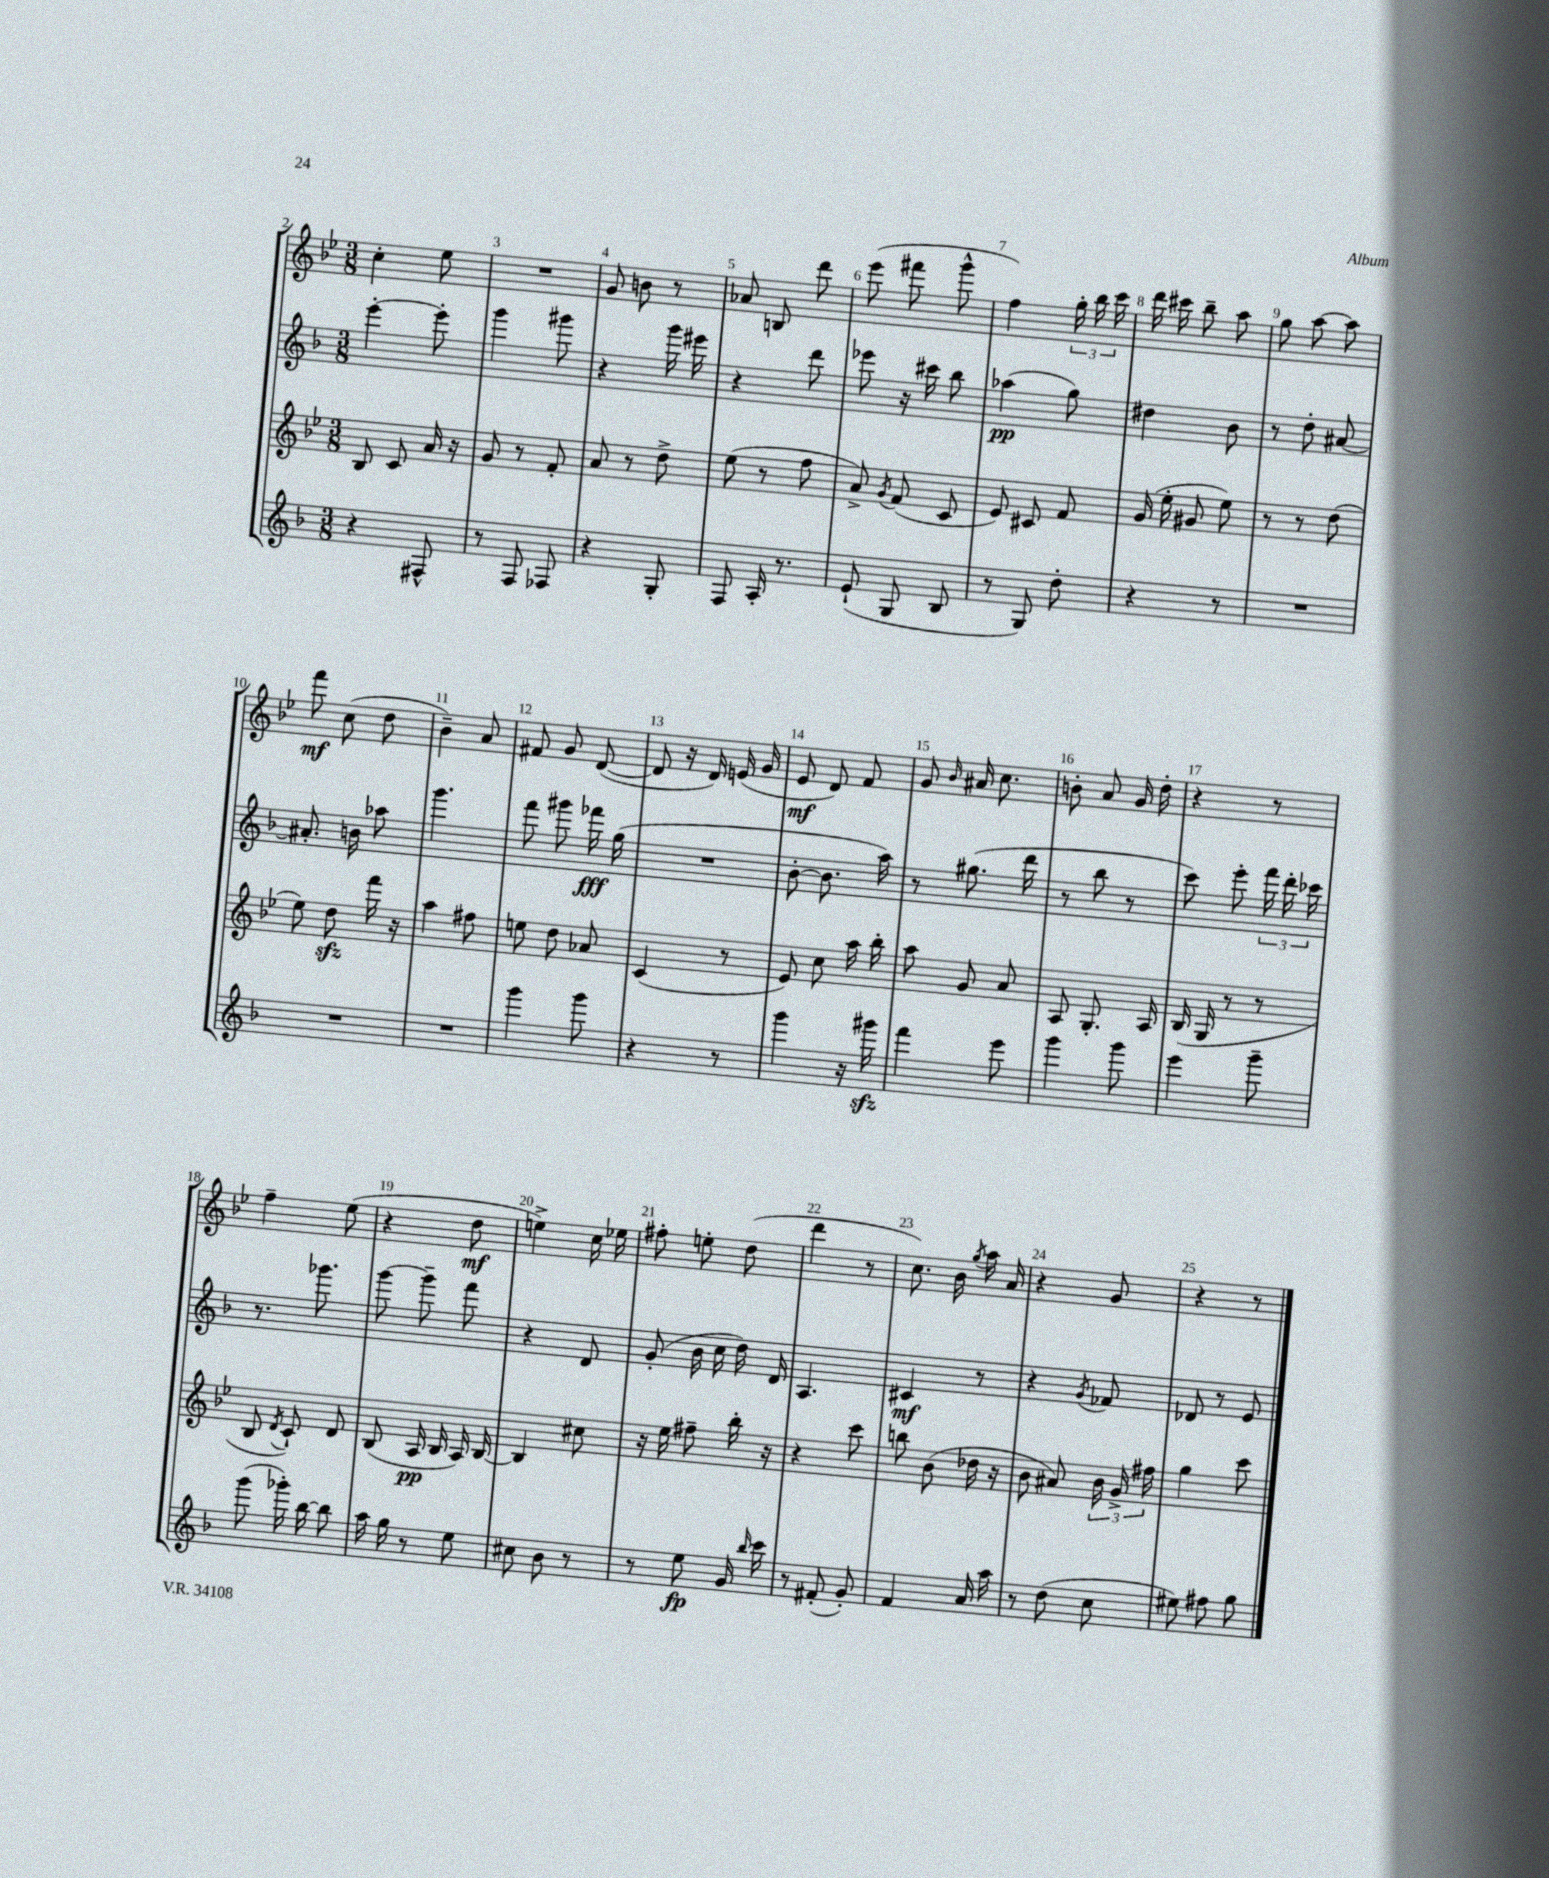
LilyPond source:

<<
\new StaffGroup <<
\new Staff = "s0" {
    \clef treble \key bes \major \numericTimeSignature \time 3/8
    \autoBeamOff c''4-. ees''8 |
    R4. |
    g'8 b'8 r8 |
    aes'8 b8 d'''8 |
    ees'''8( fis'''8 g'''8-^ |
    f''4) \tuplet 3/2 { g''16-. bes''16 c'''16 } |
    d'''16 cis'''16 bes''8-- a''8 |
    g''8 a''8~ a''8 |
    f'''8\mf c''8( d''8 |
    bes'4--) a'8 |
    fis'8 g'8 d'8~( |
    d'8 r16 d'16) e'16( g'16 |
    ees'8\mf d'8) f'8 |
    g'8 \grace { bes'16 } ais'16 c''8. |
    b'8-. a'8 g'16 d''16-. |
    r4 r8 |
    f''4-- ees''8( |
    r4 d''8\mf |
    e''4->) c''16 ees''16 |
    fis''8-. e''8-. d''8( |
    d'''4 r8 |
    c''8.) bes'16 \acciaccatura { g''8 } a''16 a'16 |
    r4 g'8 |
    r4 r8 \bar "|." |
}
\new Staff = "s1" {
    \clef treble \key f \major \numericTimeSignature \time 3/8
    \autoBeamOff e'''4~-. e'''8-. |
    g'''4 gis'''8 |
    r4 g'''16 eis'''16 |
    r4 d'''8 |
    ees'''8 r16 cis'''16 bes''8 |
    aes''4\pp( g''8) |
    dis''4 bes'8 |
    r8 d''8-. ais'8~ |
    ais'8.-. b'16 aes''8 |
    g'''4. |
    f'''8 gis'''8 fes'''16\fff g''16( |
    R4. |
    bes'8~-. bes'8. a''16) |
    r8 gis''8.( d'''16 |
    r8 bes''8 r8 |
    c'''8) e'''8-. \tuplet 3/2 { f'''16 d'''16-. ces'''16 } |
    r8. ges'''8. |
    g'''8~ g'''8-- f'''8 |
    r4 d'8 |
    g'8-.( bes'16 c''16 d''16) d'16 |
    a4. |
    cis'4\mf r8 |
    r4 \acciaccatura { g'8 } fes'8 |
    des'8 r8 e'8 \bar "|." |
}
\new Staff = "s2" {
    \clef treble \key bes \major \numericTimeSignature \time 3/8
    \autoBeamOff bes8 c'8 a'16 r16 |
    g'8 r8 f'8-. |
    a'8 r8 d''8-> |
    ees''8( r8 f''8 |
    a'8->) \acciaccatura { g'8 } f'8( c'8 |
    ees'8) cis'8 f'8 |
    g'16( ees''16-. gis'8 ees''8) |
    r8 r8 d''8( |
    ees''8) d''8\sfz f'''16 r16 |
    a''4 fis''8 |
    e''8 d''8 aes'8 |
    c'4( r8 |
    ees'8) c''8 a''16 bes''16-. |
    a''8 g'8 a'8 |
    a8 g8.-. a16 |
    bes16( g16 r8 r8 |
    bes8 \acciaccatura { d'8 } c'8-!) d'8 |
    bes8( a16\pp bes16 a16) bes16~ |
    bes4 cis''8 |
    r16 ees''16 fis''8-- bes''16-. r16 |
    r4 c'''8 |
    b''8 bes'8( des''16 r16 |
    bes'8 ais'8) \tuplet 3/2 { bes'16 g'16-> fis''16 } |
    g''4 c'''8 \bar "|." |
}
\new Staff = "s3" {
    \clef treble \key f \major \numericTimeSignature \time 3/8
    \autoBeamOff r4 fis8-^ |
    r8 f8 fes8 |
    r4 g8-. |
    f8 a16-. r8. |
    e'8-!( g8 bes8 |
    r8 g8) d''8-. |
    r4 r8 |
    R4. |
    R4. |
    R4. |
    g'''4 g'''8 |
    r4 r8 |
    g'''4 r16 gis'''16\sfz |
    f'''4 e'''8 |
    g'''4 g'''8 |
    e'''4 g'''8-- |
    g'''8( ges'''16-.) bes''16~ bes''8 |
    a''16 g''16 r8 e''8 |
    cis''8 bes'8 r8 |
    r8 e''8\fp g'16 \grace { bes''16 } c'''16 |
    r8 fis'8-.( g'8-.) |
    f'4 a'16 a''16 |
    r8 d''8( c''8 |
    eis''8) fis''8 g''8 \bar "|." |
}
>>
>>
\layout { \context { \Score currentBarNumber = #2 \override BarNumber.break-visibility = ##(#f #t #t) barNumberVisibility = #all-bar-numbers-visible } }
